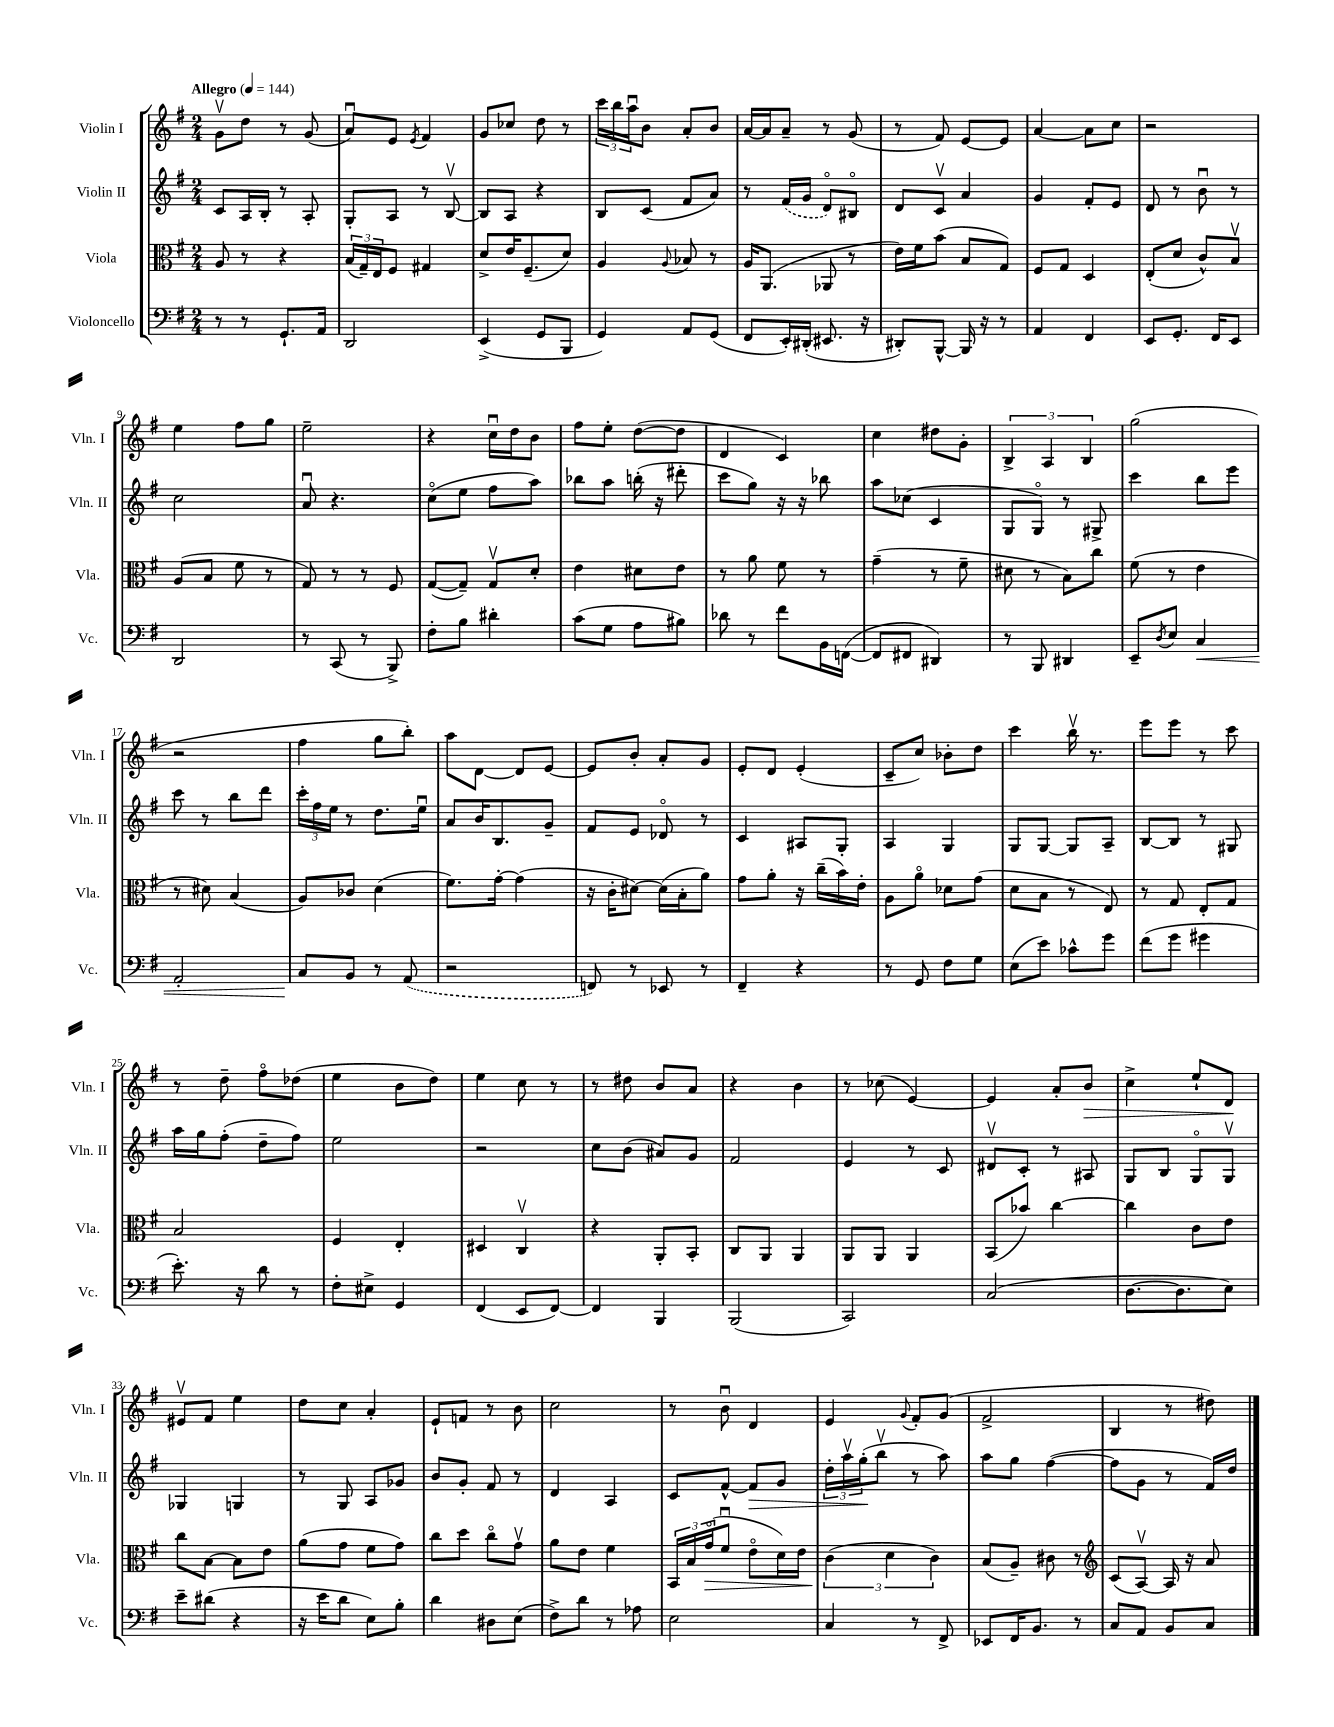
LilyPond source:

<<
\new StaffGroup <<
\new Staff = "s0" \with { instrumentName = "Violin I" shortInstrumentName = "Vln. I" } {
    \clef treble \key g \major \numericTimeSignature \time 2/4 \tempo "Allegro" 4 = 144
    g'8\upbow d''8 r8 g'8( |
    a'8\downbow) e'8 \acciaccatura { e'8 } fis'4 |
    g'8 ces''8 d''8 r8 |
    \tuplet 3/2 { c'''16 b''16 a''16\downbow } b'8 a'8-. b'8 |
    a'16~ a'16 a'8-- r8 g'8( |
    r8 fis'8) e'8~ e'8 |
    a'4~ a'8 c''8 |
    r2 |
    e''4 fis''8 g''8 |
    e''2-- |
    r4 c''16\downbow d''16 b'8 |
    fis''8 e''8-. d''8~( d''8 |
    d'4 c'4) |
    c''4 dis''8 g'8-. |
    \tuplet 3/2 { b4-> a4 b4 } |
    g''2( |
    r2 |
    fis''4 g''8 b''8-.) |
    a''8 d'8~ d'8 e'8~ |
    e'8 b'8-. a'8-. g'8 |
    e'8-. d'8 e'4-.( |
    c'8-- c''8) bes'8-. d''8 |
    c'''4 b''16\upbow r8. |
    e'''8 e'''8 r8 c'''8 |
    r8 d''8-- fis''8\flageolet des''8( |
    e''4 b'8 d''8) |
    e''4 c''8 r8 |
    r8 dis''8 b'8 a'8 |
    r4 b'4 |
    r8 ces''8( e'4~) |
    e'4 a'8-. b'8\> |
    c''4-> e''8-! d'8\! |
    eis'8\upbow fis'8 e''4 |
    d''8 c''8 a'4-. |
    e'8-! f'8 r8 b'8 |
    c''2 |
    r8 b'8\downbow d'4 |
    e'4 \appoggiatura { g'8 } fis'8-. g'8( |
    fis'2-> |
    b4 r8 dis''8) \bar "|." |
}
\new Staff = "s1" \with { instrumentName = "Violin II" shortInstrumentName = "Vln. II" } {
    \clef treble \key g \major \numericTimeSignature \time 2/4
    c'8 a16 b16-. r8 a8-. |
    g8-. a8 r8 b8~\upbow |
    b8 a8 r4 |
    b8 c'8( fis'8 a'8) |
    r8 \once \slurDashed fis'16( g'16 d'8\flageolet) bis8\flageolet |
    d'8 c'8\upbow a'4 |
    g'4 fis'8-. e'8 |
    d'8 r8 b'8\downbow r8 |
    c''2 |
    a'8\downbow r4. |
    c''8\flageolet( e''8 fis''8 a''8) |
    bes''8 a''8 b''16-.( r16 dis'''8-. |
    c'''8 g''8) r16 r16 bes''8 |
    a''8 ces''8( c'4 |
    g8 g8\flageolet) r8 gis8-> |
    c'''4 b''8 e'''8 |
    c'''8 r8 b''8 d'''8 |
    \tuplet 3/2 { c'''16-. fis''16 e''16 } r8 d''8. e''16\downbow |
    a'8 b'16 b8. g'8-- |
    fis'8 e'8 des'8\flageolet r8 |
    c'4 ais8 g8-. |
    a4 g4 |
    g8 g8~ g8 a8-- |
    b8~ b8 r8 gis8 |
    a''16 g''16 fis''8-.( d''8-- fis''8) |
    e''2 |
    r2 |
    c''8 b'8( ais'8) g'8 |
    fis'2 |
    e'4 r8 c'8 |
    dis'8\upbow c'8-. r8 ais8 |
    g8 b8 g8\flageolet g8\upbow |
    ges4 g4 |
    r8 g8 a8 ges'8 |
    b'8 g'8-. fis'8 r8 |
    d'4 a4 |
    c'8 fis'8~-^ fis'8\> g'8 |
    \tuplet 3/2 { d''16-. a''16\upbow g''16-.\!( } b''8\upbow r8 a''8) |
    a''8 g''8 fis''4~( |
    fis''8 g'8 r8 fis'16) d''16 \bar "|." |
}
\new Staff = "s2" \with { instrumentName = "Viola" shortInstrumentName = "Vla." } {
    \clef alto \key g \major \numericTimeSignature \time 2/4
    a8 r8 r4 |
    \tuplet 3/2 { b16( g16--) e16 } fis8 gis4 |
    d'8-> e'16 fis8.--( d'8) |
    a4 \appoggiatura { a8 } bes8 r8 |
    a16 a,8.( aes,8 r8 |
    e'16) fis'16 b'8( b8 g8) |
    fis8 g8 d4 |
    e8-.( d'8 c'8-^) b8\upbow |
    a8( b8 fis'8 r8 |
    g8) r8 r8 fis8 |
    g8~( g8--) g8\upbow d'8-. |
    e'4 dis'8 e'8 |
    r8 a'8 fis'8 r8 |
    g'4--( r8 fis'8-- |
    dis'8 r8 b8) c''8 |
    fis'8( r8 e'4 |
    r8 dis'8) b4( |
    a8) ces'8 d'4( |
    fis'8.) g'16~-. g'4( |
    r16 c'16-. dis'8~) dis'16( b16-. a'8) |
    g'8 a'8-. r16 c''16--( b'16) e'16-. |
    a8 a'8\flageolet des'8 g'8( |
    d'8 b8 r8 e8) |
    r8 g8 e8-. g8 |
    b2 |
    fis4 e4-. |
    dis4 c4\upbow |
    r4 a,8-. b,8-. |
    c8 a,8 a,4 |
    a,8 a,8 a,4 |
    b,8( bes'8) c''4~ |
    c''4 c'8 e'8 |
    c''8 b8~ b8 e'8 |
    a'8( g'8 fis'8 g'8) |
    c''8 d''8 c''8\flageolet g'8\upbow |
    a'8 e'8 fis'4 |
    \tuplet 3/2 { b,16 b16 g'16\flageolet\>( } fis'8\downbow e'8\flageolet d'16) e'16 |
    \tuplet 3/2 { c'4\!( d'4 c'4) } |
    b8( a8--) cis'8 r8 |
    \clef treble c'8( a8~\upbow) a16 r16 a'8 \bar "|." |
}
\new Staff = "s3" \with { instrumentName = "Violoncello" shortInstrumentName = "Vc." } {
    \clef bass \key g \major \numericTimeSignature \time 2/4
    r8 r8 g,8.-! a,16 |
    d,2 |
    e,4->( g,8 b,,8 |
    g,4) a,8 g,8( |
    fis,8 e,16-.) dis,16-.( eis,8. r16 |
    dis,8-.) b,,8~-^ b,,16 r16 r8 |
    a,4 fis,4 |
    e,8 g,8.-. fis,16 e,8 |
    d,2 |
    r8 c,8( r8 b,,8->) |
    fis8-. b8 dis'4-. |
    c'8( g8 a8 bis8) |
    des'8 r8 fis'8 b,16 f,16~( |
    f,8 fis,8 dis,4) |
    r8 b,,8 dis,4 |
    e,8-- \acciaccatura { d8 } e8 c4\< |
    a,2-. |
    c8\! b,8 r8 \once \slurDashed a,8( |
    r2 |
    f,8) r8 ees,8 r8 |
    fis,4-- r4 |
    r8 g,8 fis8 g8 |
    e8( e'8) ces'8-^ g'8 |
    fis'8( g'8 gis'4 |
    e'8.-.) r16 d'8 r8 |
    fis8-. eis8-> g,4 |
    fis,4( e,8 fis,8~) |
    fis,4 b,,4 |
    b,,2( |
    c,2) |
    c2( |
    d8.~ d8. e8) |
    e'8-- dis'8( r4 |
    r16 e'16 d'8 e8) b8-. |
    d'4 dis8 e8( |
    fis8->) d'8 r8 aes8 |
    e2 |
    c4 r8 fis,8-> |
    ees,8 fis,16 b,8. r8 |
    c8 a,8 b,8 c8 \bar "|." |
}
>>
>>
